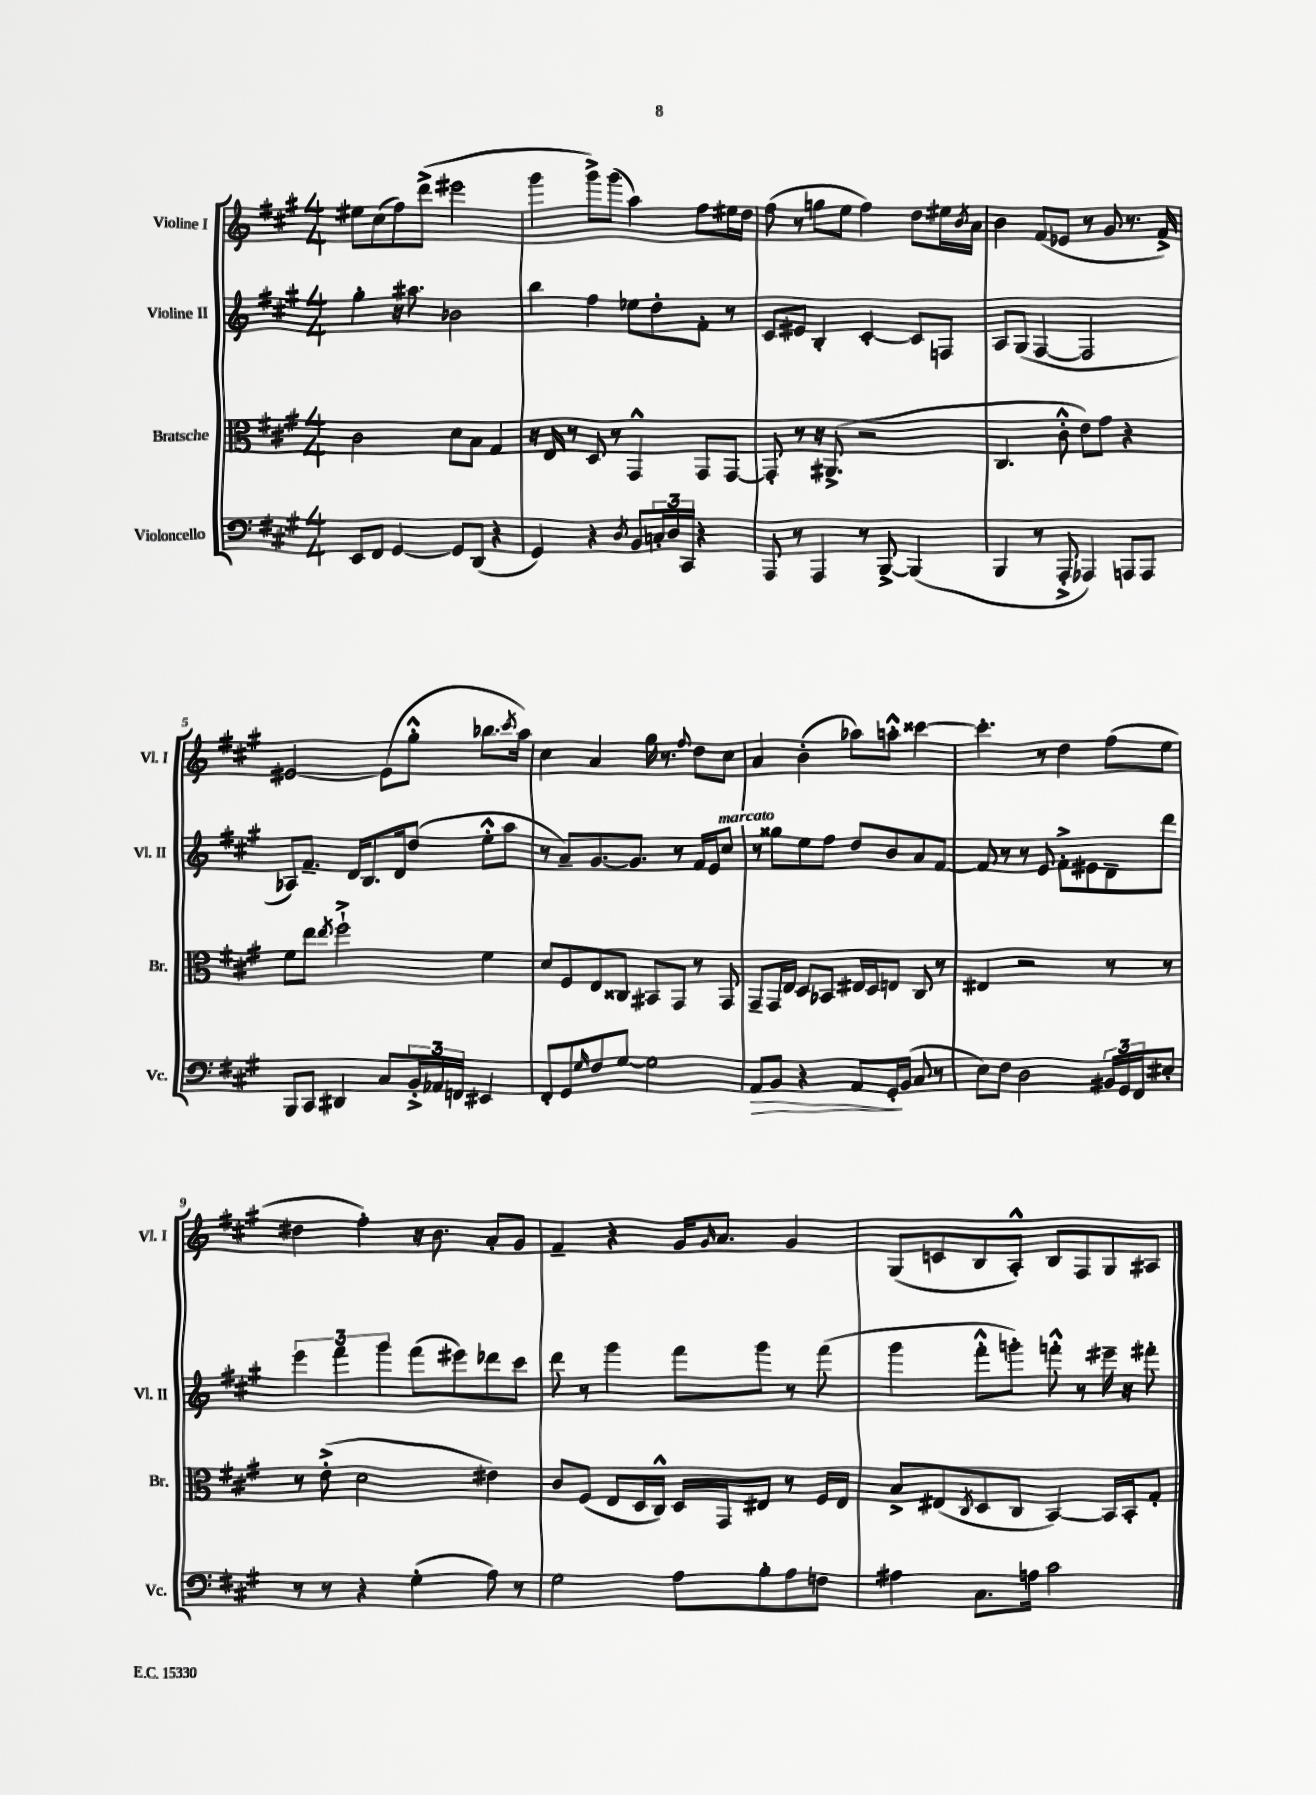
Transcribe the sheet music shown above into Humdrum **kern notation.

**kern	**kern	**kern	**kern
*staff4	*staff3	*staff2	*staff1
*clefF4	*clefC3	*clefG2	*clefG2
*k[f#c#g#]	*k[f#c#g#]	*k[f#c#g#]	*k[f#c#g#]
*M4/4	*M4/4	*M4/4	*M4/4
8EE	2c#	4gg#'	8ee#
8FF#	.	.	(8cc#
[4GG#	.	16r	8ff#)
.	.	8.aa#	.
.	.	.	(8ddd^
8GG#]	8d	2b-	2eee#
(8DD	8B	.	.
4r	4G#	.	.
=	=	=	=
4GG#)	16r	4bb	4ggg#
.	16E	.	.
.	8r	.	.
4r	8D	4ff#	8ggg#^)
.	8r	.	(8ggg#
8qD	.	.	.
8BB	4GG#^^	8ee-	4aa)
24C'	.	8dd'	.
24D	.	.	.
24CC#	.	.	.
4r	8GG#	8f#'	8ff#
.	[8GG#	8r	16ee#
.	.	.	16dd
=	=	=	=
8AAA	8GG#']	8c#	(8ff#
8r	8r	8e#	8r
4AAA	16r	4B'	8gg
.	(8.AA#^	.	.
.	.	.	8ee
8r	2r	[4c#'	4ff#)
[8BBB^	.	.	.
(4BBB]	.	8c#]	8dd
.	.	8F	16ee#
.	.	.	8qb
.	.	.	16a
=	=	=	=
4BBB	4.C#	8A	4b
.	.	(8G#	.
8r	.	[4F#	(8f#
8AAA'^	8c#'^^	.	8e-
4AAA-)	8e)	2F#]	8r
.	8g#	.	8g#
8AAA	4r	.	8.r
8AAA	.	.	.
.	.	.	16f#^)
=	=	=	=
8BBB	8f#	8A-)	[2e#
8CC#	8ee	8.f#~	.
.	8qee	.	.
4DD#	2ff#`^	.	.
.	.	16d	.
.	.	8.B	.
8C#	.	.	(8e#]
.	.	16d	.
24BB'^	.	(8dd	8gg#'^^
24AA-	.	.	.
24FF	.	.	.
4EE#	4f#	8ee'^^	8.bb-
.	.	8aa	.
.	.	.	8qccc#
.	.	.	16aa)
=	=	=	=
8FF#'	8d	8r	4cc#
8GG#	8F#	8a~)	.
16qqG#	.	.	.
8F#	8E	[8.g#	4a
[8G#	8C##	.	.
.	.	8.g#]	.
2G#]	8BB#	.	16gg#
.	.	.	8.r
.	8GG#	8r	.
.	.	.	8qqff#
.	8r	16f#	8dd
.	.	16e	.
.	8GG#	8cc#	8cc#
=	=	=	=
8AA	8GG#~	8r	4a
8BB	16GG#	8gg##	.
.	16E	.	.
4r	8D	8ee	(4b'
.	8BB-	8ff#	.
8AA	16E#	8dd	8aa-)
.	16D	.	.
16GG#'	8E	8b	8aa'^^
(16BB	.	.	.
8C#	8C#	8a	[4ccc##
8r	8r	[8f#	.
=	=	=	=
8E)	4E#	8f#]	4.ccc##']
8F#	.	8r	.
2D	2r	8r	.
.	.	8e	8r
.	.	8f#'^	4dd
.	.	8e#	.
24BB#	8r	8d~	(8ff#
24GG#	.	.	.
24FF#	.	.	.
8E#'	8r	8ddd	8ee
=	=	=	=
8r	8r	6eee	4dd#
8r	(8e'^	.	.
.	.	6fff#	.
4r	2d	.	4ff#')
.	.	6ggg#	.
(4G#'	.	(8fff#	16r
.	.	.	8.b
.	.	8eee#)	.
8A)	4e#)	8ddd-	8a'
8r	.	8ccc#	8g#
=	=	=	=
2G#	8c#	8ddd	4f#~
.	(8F#	8r	.
.	8E	4ggg#	4r
.	16D	.	.
.	16C#^^)	.	.
8A	16D	8fff#	16g#
.	.	.	16qqg#
.	16GG#	.	8.a
8B'	8E#	8ggg#	.
8A	8r	8r	4g#
8F	16F#	(8fff#	.
.	16E#	.	.
=	=	=	=
4A#	8B^	4ggg#	(8G#
.	(8E#	.	8c
.	8qC#	.	.
8.C#	8D	8fff#'^^	8B
.	8C#	8ggg')	8A'^^)
16A	.	.	.
2c#	[4BB)	8fff'^^	8B
.	.	8r	8F#
.	16BB]	16eee#~	8G#
.	16BB'	16r	.
.	8G#'	8fff#'	8A#
==	==	==	==
*-	*-	*-	*-
